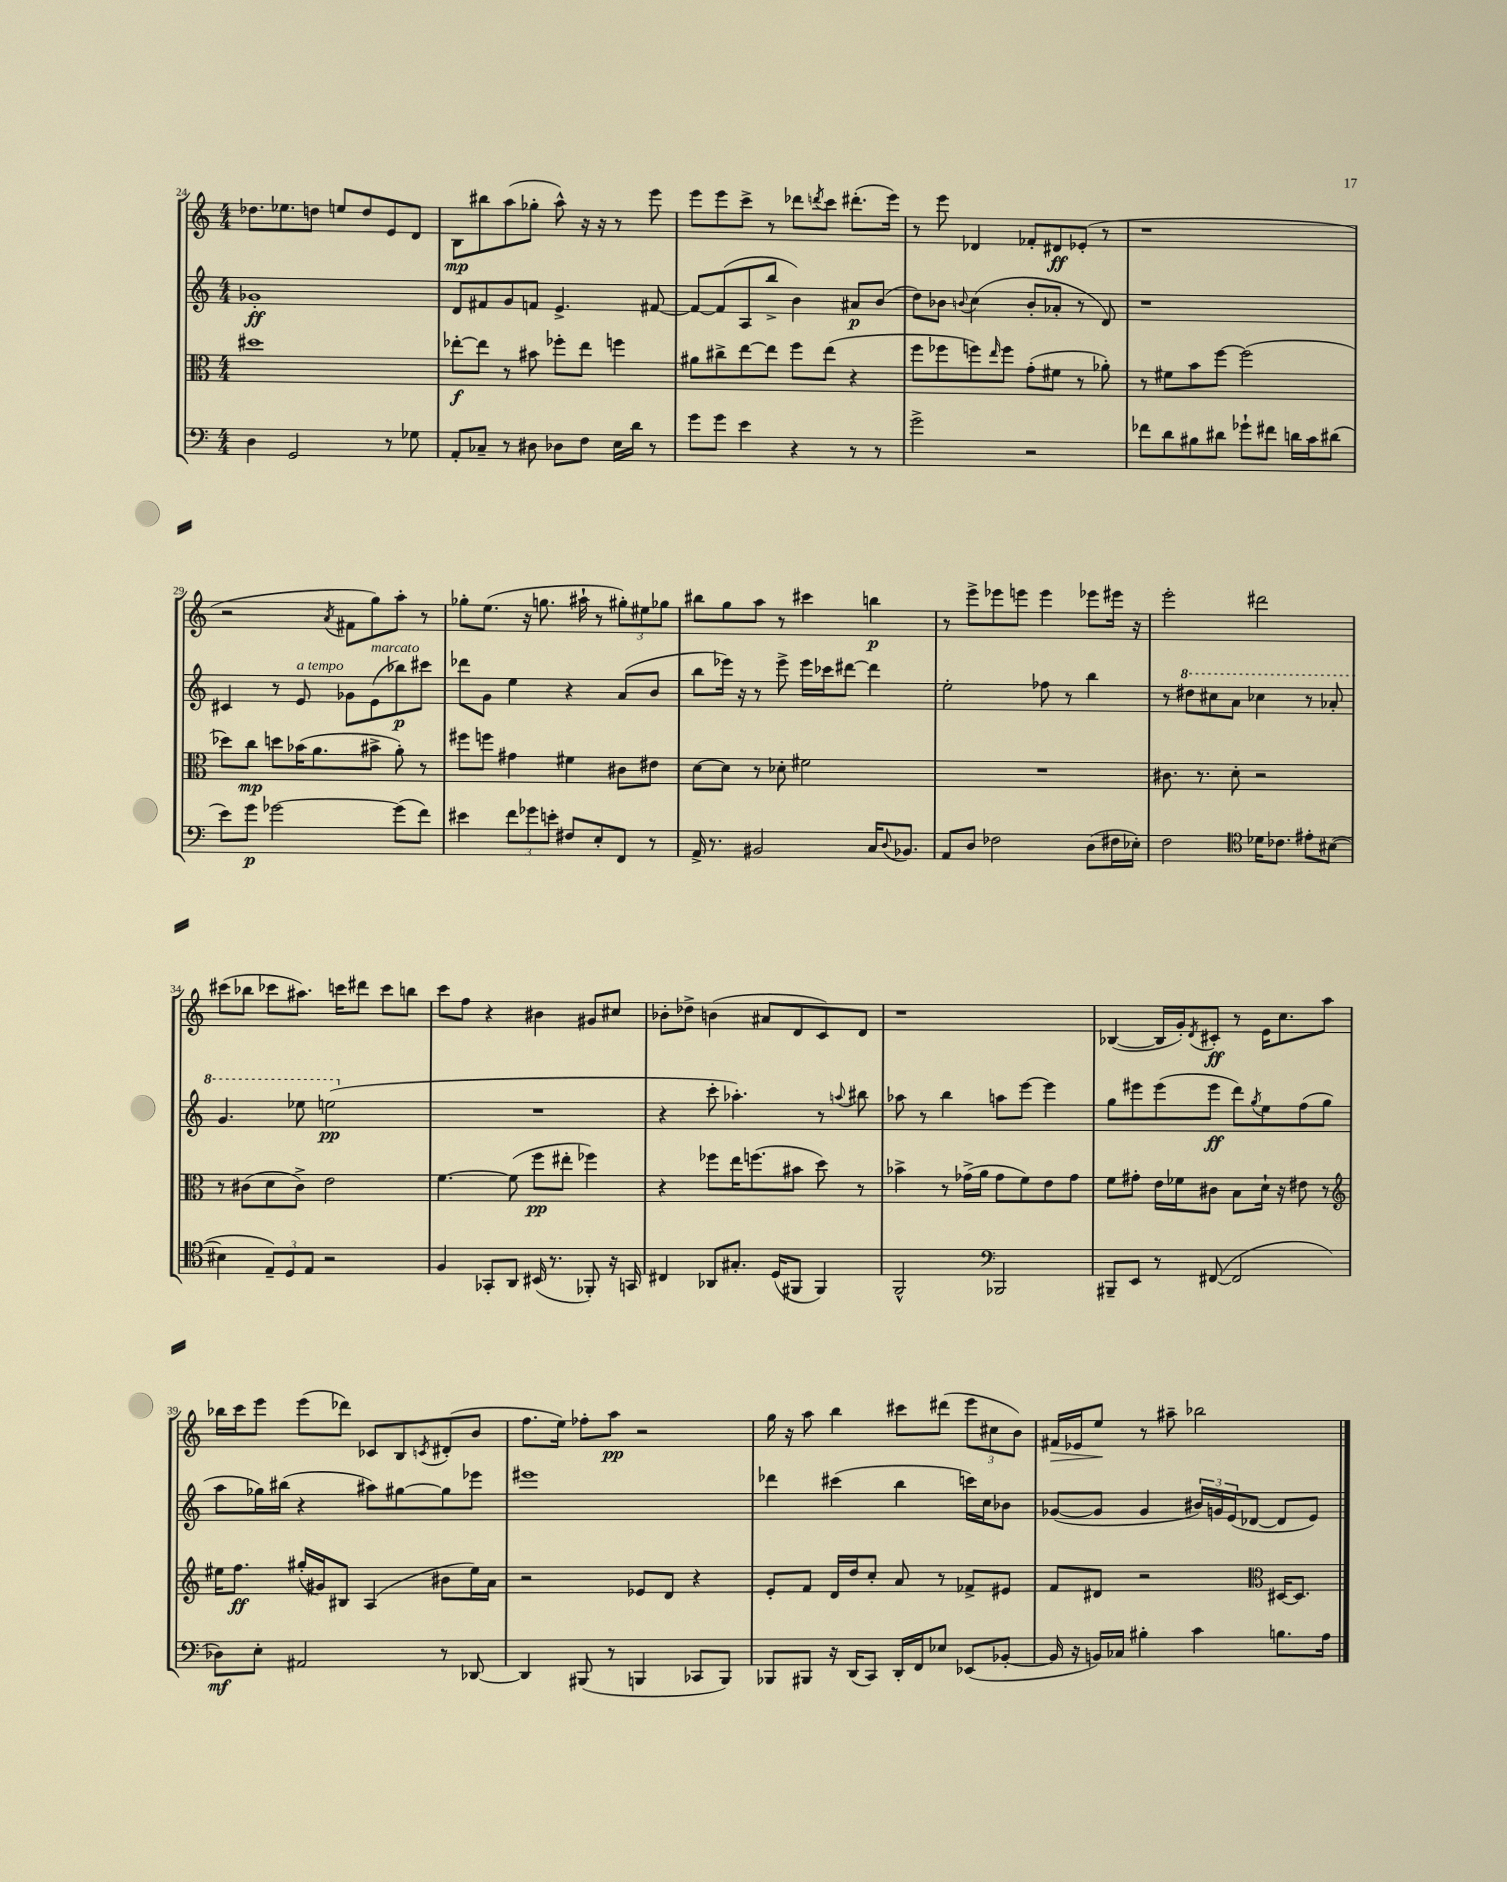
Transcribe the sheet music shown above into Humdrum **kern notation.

**kern	**kern	**kern	**kern
*staff4	*staff3	*staff2	*staff1
*clefF4	*clefC3	*clefG2	*clefG2
*k[]	*k[]	*k[]	*k[]
*M4/4	*M4/4	*M4/4	*M4/4
4D\	1dd#	1g-'	8.dd-\L
.	.	.	8.ee-\
2GG/	.	.	.
.	.	.	8dd\J
.	.	.	8ee/L
.	.	.	8dd/
8r	.	.	8e/
8G-\	.	.	8d/J
=	=	=	=
8AA'/L	[8ee-'\L	8d/L	8B\L
8C-~/J	8ee-\]J	8f#/	8bb#\
8r	8r	8g/	(8aa\
8D#\	8b#\	8f/J	8gg-'\J
8D-\L	8ff-'\L	4.e^/	8aa^^\)
8F\J	8ee-\J	.	16r
.	.	.	16r
16E\LL	4ff\	.	8r
16d\JJ	.	.	.
8r	.	[8f#/	8eee\
=	=	=	=
8g\L	8a#\L	8f#/_L	8eee\L
8g\J	8cc#^\	(8f#/]	8eee\
4e\	[8ee\	8A/	8ccc^\J
.	8ee\]J	8bb^/J	8r
4r	8ff\L	4b\)	8ddd-\L
.	.	.	8qddd/
.	(8ee\J	.	8ccc\J
8r	4r	8a#/L	(8.ddd#'\L
8r	.	(8b/J	.
.	.	.	16eee\Jk)
=	=	=	=
2g^\	8ff\L	8dd\L)	8r
.	8ff-\	8b-\J	8eee\
.	.	8qqb/	.
.	8ff\)	(4cc\	4d-/
.	16qqee/	.	.
.	8ff\J	.	.
2r	(8g'\L	8b'/L	8f-'/L
.	8f#\J	8a-'/J	8d#/
.	8r	8r	(8e-'/J
.	8a-'\)	8d/)	8r
=	=	=	=
8f-\L	8r	1r	1r
8d\	8f#\L	.	.
8B#\	8b\	.	.
8d#\J	[8ff\J	.	.
8g-`\L	(2ff\]	.	.
8f#\J	.	.	.
16d\LL	.	.	.
16c\J	.	.	.
(8d#\J	.	.	.
=	=	=	=
8e\L)	8dd-\L)	4c#/	2r
8g\J	8cc\J	.	.
[2g-\	8dd\L	8r	.
.	(16b-\K	8e/	.
.	8.a\	.	.
.	.	.	8qa/
.	.	8g-\L	8f#\L
.	8b#^\J	(8e\	8gg\)
(8g-\]L	8a'\)	8bb-\)	8aa'\J
8f\J)	8r	8ccc#\J	8r
=	=	=	=
4e#\	8ff#\L	8ddd-\L	8gg-'\L
.	8ff\J	8g\J	(8.ee\J
12f\L	4g#\	4ee\	.
.	.	.	16r
12g-\	.	.	.
.	.	.	8.gg\
12e'\J	.	.	.
8F#/L	4f#\	4r	.
.	.	.	16aa#`\
8E'/	.	.	8r
8FF/J	8c#\L	(8a/L	12gg#'\L)
.	.	.	12ee#\
8r	8e#\J	8b/J	.
.	.	.	12gg-\J
=	=	=	=
16AA^/	[8d\L	8bb\L	8bb#\L
8.r	.	.	.
.	8d\]J	16eee-\Jk)	8gg\
.	.	16r	.
2BB#/	8r	8r	8aa\J
.	8d-'\	8eee-^\	8r
.	2f#\	16eee-\LL	4ccc#\
.	.	16ccc-\J	.
.	.	[8ddd#\J	.
16C/LK	.	4ddd#\]	4bb\
8qqD/	.	.	.
8.BB-/J	.	.	.
=	=	=	=
8AA/L	1r	2ee'\	8r
8D/J	.	.	8eee^\L
2F-\	.	.	8eee-\
.	.	.	8eee\J
.	.	8ff-\	4eee\
.	.	8r	.
(8D\L	.	4bb\	8eee-\L
16F#\L	.	.	16eee#\Jk
16E-'\JJ)	.	.	16r
=	=	=	=
2F\	8.c#\	8r	2eee'\
.	.	8ddd#\L	.
.	8.r	.	.
.	.	8ccc#\	.
.	8d'\	8aa\J	.
*clefC4	*	*	*
16d-\LK	2r	4ccc-\	2ddd#\
8.c-\J	.	.	.
8e#'\L	.	8r	.
([8B#\J	.	8aa-'/	.
=	=	=	=
4B#\]	8r	4.gg/	(8ccc#\L
.	(8c#\L	.	8bb-\J
12E~/L)	8d\	.	8ccc-\L
12D/	.	.	.
.	8c#^\J)	8eee-\	8.aa#\J)
12E/J	.	.	.
2r	2e\	(2eee\	.
.	.	.	16ccc\LK
.	.	.	8ddd#\J
.	.	.	8ccc\L
.	.	.	8bb\J
=	=	=	=
4F/	[4.f\	1r	8ccc\L
.	.	.	8ff\J
8GG-'/L	.	.	4r
8AA/J	(8f\]	.	.
(16BB#/	8ff\L	.	4b#\
8.r	.	.	.
.	8ee#'\J	.	.
8FF-'/)	4ff-\)	.	8g#/L
16r	.	.	8cc#/J
16GG/	.	.	.
=	=	=	=
4C#/	4r	4r	8b-'\L
.	.	.	8dd-^\J
8AA-/L	8ff-\L	8ccc'\	(4b\
8.G#'/J	16ee\K	4.aa-'\)	.
.	(8.ff\	.	.
.	.	.	8a#/L
(16D/LK	.	.	.
8FF#/J	8b#\J	.	8d/
4FF#/)	8dd\)	8r	8c/)
.	.	8qqaa/	.
.	8r	8bb#\	8d/J
=	=	=	=
2FF^^/	4b-^\	8aa-\	1r
.	.	8r	.
.	8r	4bb\	.
.	(16g-^\LL	.	.
.	16a\JJ	.	.
*clefF4	*	*	*
2BBB-/	8g-\L	8aa\L	.
.	8f\)	[8eee\J	.
.	8e\	4eee\]	.
.	8g-\J	.	.
=	=	=	=
8BBB#~/L	8f\L	8gg\L	([4B-/
8EE/J	8g#'\J	8eee#\	.
8r	16e\LL	(8eee#\	16B-/]LL
.	16f-\J	.	16g'/J)
.	.	.	8qd/
([8FF#/	8c#\J	8eee#\J	8c#'/J
2FF#/]	8B\L	8ddd\L)	8r
.	.	8qgg/	.
.	16d`\Jk	8ee\	16e\LK
.	16r	.	8.cc\
.	8e#\	(8ff\	.
.	8r	8gg\J	8aa\J
=	=	=	=
*	*clefG2	*	*
8D-\L)	16ee#\LK	8aa\L	16bb-\LL
.	8.ff\J	.	16ccc\J
8E'\J	.	16gg-\L)	8eee\J
.	.	(16bb#\JJ	.
2AA#/	(16gg#'/LL	4r	(8eee\L
.	16g#/J)	.	.
.	8B#/J	.	8ddd-\J)
.	(4A/	8aa#\L)	8c-/L
.	.	[8gg#\	8B/
.	.	.	8qc/
8r	8b#\L	8gg#\]	(8d#'/
[8DD-/	16ee#\L)	8eee-\J	8b/J
.	16a\JJ	.	.
=	=	=	=
4DD-/]	2r	1eee#	8.ff\L
.	.	.	16ee\Jk)
(8BBB#/	.	.	8ff-'\L
8r	.	.	8aa\J
4BBB/	8e-/L	.	2r
.	8d/J	.	.
8CC-/L	4r	.	.
8BBB/J)	.	.	.
=	=	=	=
8BBB-/L	8e'/L	4ddd-\	16gg\
.	.	.	16r
8BBB#/J	8f/J	.	8aa\
16r	16d/LL	(4ccc#\	4bb\
(16DD/LK	16dd/J	.	.
8CC/J)	8cc'/J	.	.
16DD'/LL	8a/	4bb\	8ccc#\L
16FF/J	.	.	.
8E-/J	8r	.	(8ddd#\J
(8EE-/L	8f-^/L	16ccc\LL)	12eee\L
.	.	16cc\J	.
.	.	.	12cc#\
[8BB-'/J	8e#/J	8b-\J	.
.	.	.	12b\J)
=	=	=	=
16BB-/]	8f/L	([8g-/L	16f#/LL
16r	.	.	16e-/J
16BB/LL)	8d#/J	8g-/]J	8ee/J
16C-/JJ	.	.	.
4B#'\	2r	4g-/	8r
.	.	.	8aa#~\
4c\	.	24b#/LL)	2bb-\
.	.	24g/	.
.	.	(24e/J	.
.	.	[8d-/J	.
*	*clefC3	*	*
8.B\L	[16D#/LK	8d-/]L	.
.	8.D#/]J	.	.
.	.	8e/J)	.
16A\Jk	.	.	.
==	==	==	==
*-	*-	*-	*-
